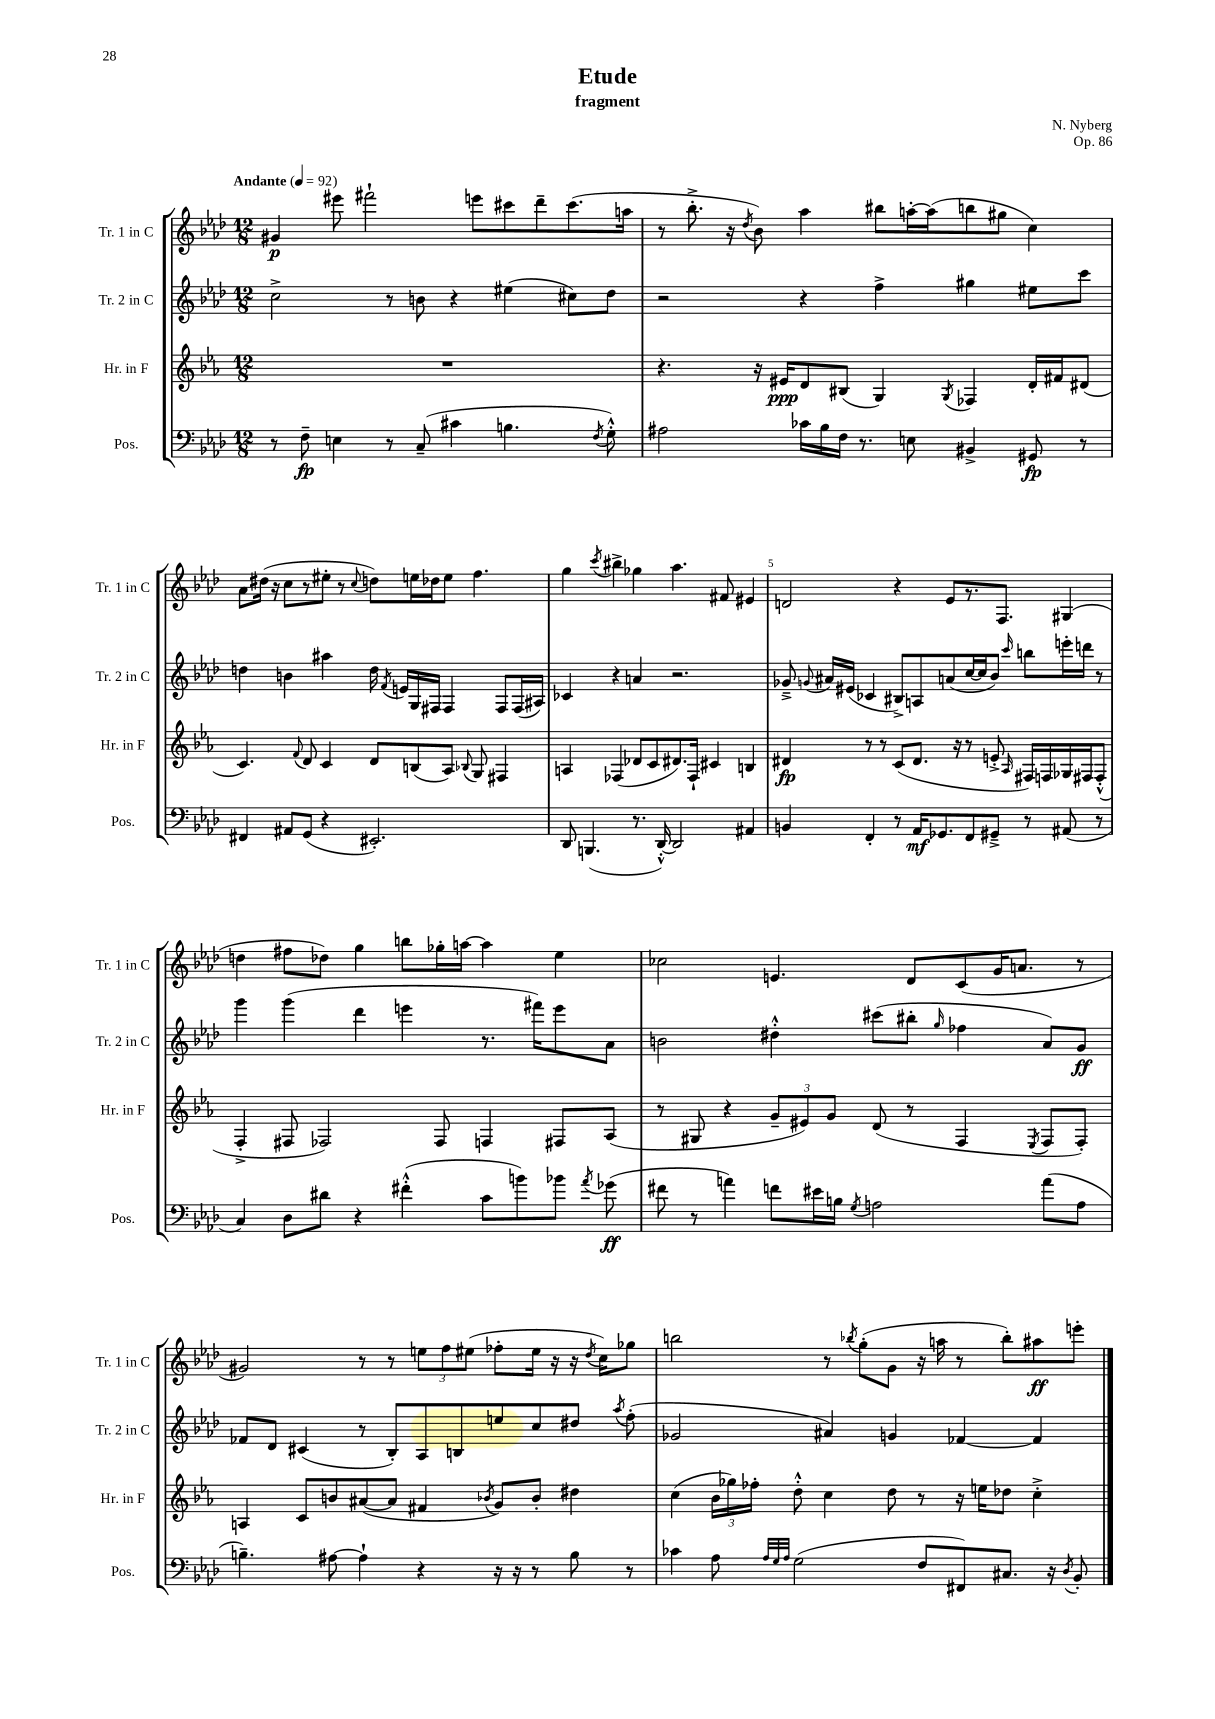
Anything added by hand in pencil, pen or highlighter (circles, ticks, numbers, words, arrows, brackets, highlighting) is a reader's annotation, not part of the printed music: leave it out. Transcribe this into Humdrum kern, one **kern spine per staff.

**kern	**kern	**kern	**kern
*staff4	*staff3	*staff2	*staff1
*clefF4	*clefG2	*clefG2	*clefG2
*k[b-e-a-d-]	*k[b-e-a-]	*k[b-e-a-d-]	*k[b-e-a-d-]
*M12/8	*M12/8	*M12/8	*M12/8
*MM92	*MM92	*MM92	*MM92
8r	1.r	2cc^	4g#
8F~	.	.	.
4E	.	.	8eee#
.	.	.	2fff#`
8r	.	8r	.
(8C~	.	8b	.
4c#	.	4r	.
.	.	.	8eee
4.B	.	(4ee#	8ccc#
.	.	.	8ddd-~
.	.	8cc#)	(8.ccc#
8qF	.	.	.
8G'^^)	.	8dd-	.
.	.	.	16aa
=	=	=	=
2A#	4.r	2r	8r
.	.	.	8.bb-'^
.	.	.	16r
.	.	.	8qdd-
.	16r	.	8b-)
.	16e#	.	.
16c-	8d	4r	4aa-
16B-	.	.	.
16F	(8B#	.	.
8.r	.	.	.
.	4G)	4ff^	8bb#
8E	.	.	[16aa'
.	.	.	(16aa]
.	8qG	.	.
4BB#^	4F-	4gg#	8bb
.	.	.	8gg#
8GG#	16d'	8ee#	4cc)
.	16f#	.	.
8r	(8d#	8ccc	.
=	=	=	=
4FF#	4.c)	4dd	8a-
.	.	.	(16dd#
.	.	.	16r
8AA#	.	4b	8cc
.	8qqf	.	.
(8GG	8d	.	8r
4r	4c	4aa#	8ee#'
.	.	.	8r
.	.	.	8qqcc
2.EE#')	8d	16dd	8dd)
.	.	8qf	.
.	.	16e	.
.	(8B	16G	16ee
.	.	16F#	16dd-
.	8A-)	4F#	8ee
.	8qqB-	.	.
.	8G	.	4.ff
.	4F#	8F#	.
.	.	(16F#	.
.	.	16A#)	.
=	=	=	=
8DD-	4A	4c-	4gg
(4.BBB	.	.	.
.	.	.	8qccc
.	(4F-	4r	4bb#^
8.r	8d-	4a	4gg-
.	8c	.	.
[16DD-'^^)	.	.	.
2DD-]	8.d#)	2.r	4.aa-
.	16F-`	.	.
.	4c#	.	.
.	.	.	8f#
4AA#	4B	.	4e#
=	=	=	=
4BB	4d#	8g-~^	2d
.	.	8qqg	.
.	.	16a#	.
.	.	(16e#	.
4FF'	8r	4c-	.
.	8r	.	.
8r	(8c	8B#^)	4r
16AA-	8.d#	8A	.
8.GG-	.	.	.
.	.	(8a	8e-
.	16r	.	.
8FF	8r	[16cc	8.r
.	.	16cc]	.
8GG#~^	8e'^	8b-)	.
.	.	.	8.F
.	16qqA-	16qqccc	.
8r	16F#)	8bb	.
.	16F	.	.
(8AA#	16G-	16eee'	(4G#
.	16F#	16ddd	.
8r	(8F#'^^	8r	.
=	=	=	=
4C)	4F'^	4ggg	4dd
8D-	8F#	(4ggg	8ff#
8d#	2F-)	.	8dd-)
4r	.	4ddd-	4gg
(4f#'^^	.	4eee	8bb
.	8F-	.	16gg-'
.	.	.	[16aa
8c	4F	8.r	4aa]
8b)	.	.	.
.	.	16fff#)	.
8b-	8F#	8eee	4ee-
8qa-	.	.	.
(8g-	(8A-	8a-	.
=	=	=	=
8f#	8r	2b	2cc-
8r	8G#	.	.
4a)	4r	.	.
8f	12g~	4dd#'^^	4.e
.	12e#)	.	.
16e#	.	.	.
.	12g	.	.
16B	.	.	.
8qG	.	.	.
2A	(8d	(8ccc#	.
.	8r	8bb#'	8d-
.	.	16qqgg	.
.	4F	4ff-	(8c
.	.	.	16g
.	.	.	8.a
.	8qE-	.	.
(8a	8F	8a-)	.
8A	8F')	8g	8r
=	=	=	=
4.B~)	4A	8f-	2g#)
.	.	8d-	.
.	8c	(4c#	.
[8A#	8b	.	.
4A#`]	([8a#	8r	8r
.	8a#]	8B-')	8r
4r	4f#	8A-	12ee
.	.	.	12ff
.	.	8B	.
.	.	.	(12ee#
.	8qb-	.	.
16r	8g)	8ee	8ff-'
16r	.	.	.
8r	8b-'	8cc	16ee#
.	.	.	16r
8B	4dd#	8dd#	16r
.	.	.	8qdd-
.	.	.	16cc)
.	.	8qaa-	.
8r	.	(8ff'	8gg-
=	=	=	=
4c-	(4cc	2g-	2bb
8A-	24b-	.	.
.	24gg-)	.	.
.	24ff-'	.	.
32qqA-	.	.	.
32qqG	.	.	.
32qqA-	.	.	.
(2G	8dd'^^	.	.
.	4cc	4a#)	8r
.	.	.	8qbb-
.	.	.	(8gg'
.	8dd	4g	8g
8F	8r	.	16r
.	.	.	16aa
8FF#)	16r	[4f-	8r
.	16ee	.	.
8.C#	8dd-	.	8bb-')
.	4cc'^	4f-]	8aa#
16r	.	.	.
8qD-	.	.	.
8BB-'	.	.	8eee'
==	==	==	==
*-	*-	*-	*-
